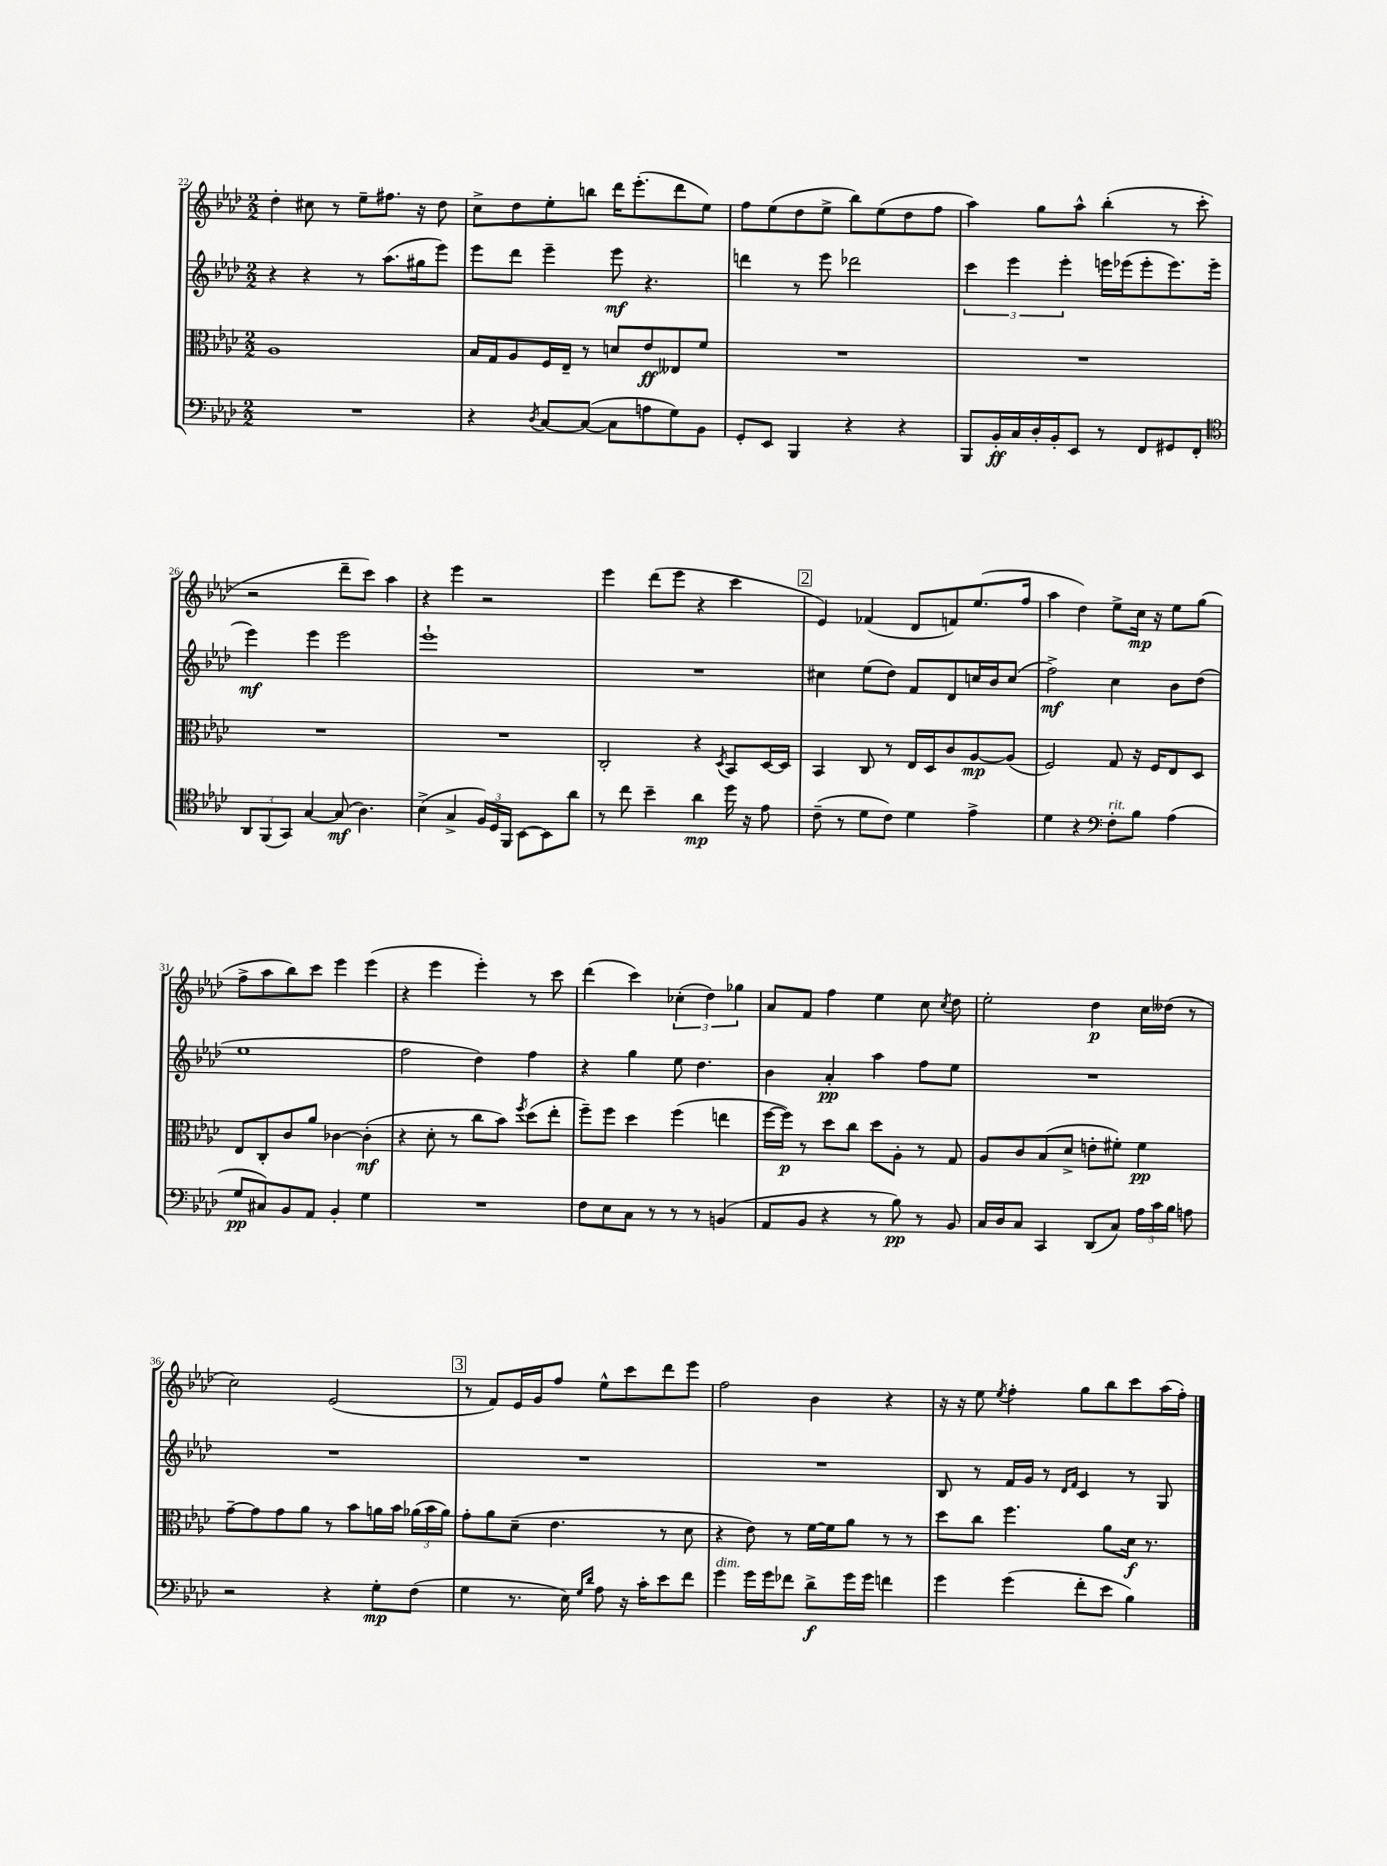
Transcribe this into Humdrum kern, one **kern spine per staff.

**kern	**kern	**kern	**kern
*staff4	*staff3	*staff2	*staff1
*clefF4	*clefC3	*clefG2	*clefG2
*k[b-e-a-d-]	*k[b-e-a-d-]	*k[b-e-a-d-]	*k[b-e-a-d-]
*M2/2	*M2/2	*M2/2	*M2/2
1r	1A-	4r	4dd-'
.	.	4r	8cc#
.	.	.	8r
.	.	8r	8ee-~
.	.	(8.aa-	8.ff#
.	.	16gg#	16r
.	.	8eee-)	8dd-
=	=	=	=
4r	16B-	8eee-	8cc^
.	16G	.	.
.	8A-	8ddd-	8dd-
8qD-	.	.	.
[8C	16F	4eee-~	8ee-'
.	16E-~	.	.
(8C_	8r	.	8bb
8C]	8d	8eee-	16ddd-
.	.	.	(8.eee-'
8A	8e-	4.r	.
8G)	8E--	.	8ddd-
8BB-	8f	.	8ee-)
=	=	=	=
8GG'	1r	4ddd	8ff
8EE-	.	.	(8ee-
4BBB-	.	8r	8dd-
.	.	8eee-	8ee-^
4r	.	2ddd-	8bb-)
.	.	.	(8ee-
4r	.	.	8dd-
.	.	.	8ff
=	=	=	=
8BBB-	1r	6ccc	4aa-)
16BB-'	.	.	.
.	.	6eee-	.
16C	.	.	.
16D-'	.	.	8gg
16BB-'	.	.	.
.	.	6eee-'	.
8EE-	.	.	8aa-^^
8r	.	16eee	(4bb-'
.	.	(16eee-	.
8FF	.	8eee-'	.
8GG#	.	8.eee-)	8r
8FF'	.	.	8ccc'
.	.	(16eee-	.
=	=	=	=
*clefC4	*	*	*
12AA-	1r	4eee-)	2r
(12FF	.	.	.
12GG)	.	.	.
[4G	.	4eee-	.
(8G]	.	2eee-	8ddd-~
4.A-)	.	.	8ccc)
.	.	.	4aa-
=	=	=	=
(4B-^	1r	1eee-`	4r
4G^	.	.	4eee-
24F)	.	.	2r
24D-	.	.	.
24FF	.	.	.
[8BB-	.	.	.
8BB-]	.	.	.
8a-	.	.	.
=	=	=	=
8r	2C'	1r	4eee-
8cc	.	.	.
4b-~	.	.	(8ddd-
.	.	.	8eee-
4a-	4r	.	4r
.	8qD-	.	.
16dd-	8BB-	.	4ccc
16r	.	.	.
8e-	[16D-	.	.
.	16D-]	.	.
=	=	=	=
(8c~	4BB-	4cc#	4e-)
8r	.	.	.
8d-	8C	(8ee-	(4f-
8c)	8r	8dd-)	.
4d-	16E-	8f	8d-
.	16D-	.	.
.	8c	8d-	8f)
4e-^	[8A-	16cc	(8.ee-
.	.	16b-	.
.	(8A-]	(8cc	.
.	.	.	16ff
=	=	=	=
4d-	2F)	2ff^)	4aa-
4r	.	.	4dd-)
*clefF4	*	*	*
8F'	8G	4cc	8ee-^
8B-	16r	.	16cc
.	16F	.	16r
(4A-	8E-	8b-	8ee-
.	8D-	(8dd-	(8gg
=	=	=	=
8G	8E-	1ee-	8ff^
8C#)	8C'	.	8aa-
8BB-	8c	.	8bb-)
8AA-	8a-	.	8ccc
4BB-'	[4c-	.	4eee-
4G	(4c-']	.	(4eee-
=	=	=	=
1r	4r	2ff	4r
.	8d-'	.	4eee-
.	8r	.	.
.	8cc	4dd-)	4eee-')
.	8b-)	.	.
.	8qff	.	.
.	(8dd-	4ff	8r
.	8ee-'	.	8ccc
=	=	=	=
8F	8ff~)	4r	(4ddd-
8E-	8ff	.	.
8C	4dd-	4gg	4ccc)
8r	.	.	.
8r	(4ff	8ee-	(6cc-'
8r	.	4.dd-	.
.	.	.	6dd-)
(4BB	4ee	.	.
.	.	.	6gg-
=	=	=	=
8AA-	[16ff	4b-	8a-
.	16ff])	.	.
8BB-	8r	.	8f
4r	8dd-	4a-'	4ff
.	8cc	.	.
8r	8dd-	4aa-	4ee-
8B-)	8A-'	.	.
8r	8r	8ff	8cc
.	.	.	8qcc
8BB-	8G	8ee-	8dd-
=	=	=	=
16C	8A-	1r	2ee-'
16D-	.	.	.
8C	8c	.	.
4CC	(8B-	.	.
.	8d-^	.	.
(8DD-	8e'	.	4dd-
8C)	8f#')	.	.
24A-	4f#	.	16cc
24c	.	.	.
.	.	.	(16dd--
24B-	.	.	.
8A	.	.	8r
=	=	=	=
2r	[8g~	1r	2cc)
.	8g]	.	.
.	8g	.	.
.	8a-	.	.
4r	8r	.	(2e-
.	8b-	.	.
8G'	16a	.	.
.	16b-	.	.
(8F	(24a-	.	.
.	24b-	.	.
.	24a-)	.	.
=	=	=	=
4G	8g'	1r	8r
.	8a-	.	8f)
8.r	(8d-~	.	16e-
.	.	.	16g
.	4.e-	.	8ff
16E-)	.	.	.
16qqG	.	.	.
16qqd-	.	.	.
8A-	.	.	8ee-^^
16r	.	.	8ccc
16c'	.	.	.
8e-	8r	.	8ddd-
8f	8d-	.	8eee-
=	=	=	=
4g	4r	1r	2ff
16g	8e-)	.	.
16g	.	.	.
8f-	8r	.	.
8d-^	[16f	.	4b-
.	16f]	.	.
16g	8a-	.	.
16g	.	.	.
4f	8r	.	4r
.	8r	.	.
=	=	=	=
4g	8dd-	8B-	16r
.	.	.	16r
.	8cc	8r	8ee-
.	.	.	8qee-
(4g	4.ff	16f	4ff'
.	.	16g	.
.	.	8r	.
.	.	16qqd-	.
.	.	16qqf	.
8f'	.	4c	8gg
8e-	8a-	.	8bb-
4B-)	16d-	8r	8ccc
.	8.r	.	.
.	.	8G	(16aa-
.	.	.	16ff')
==	==	==	==
*-	*-	*-	*-
